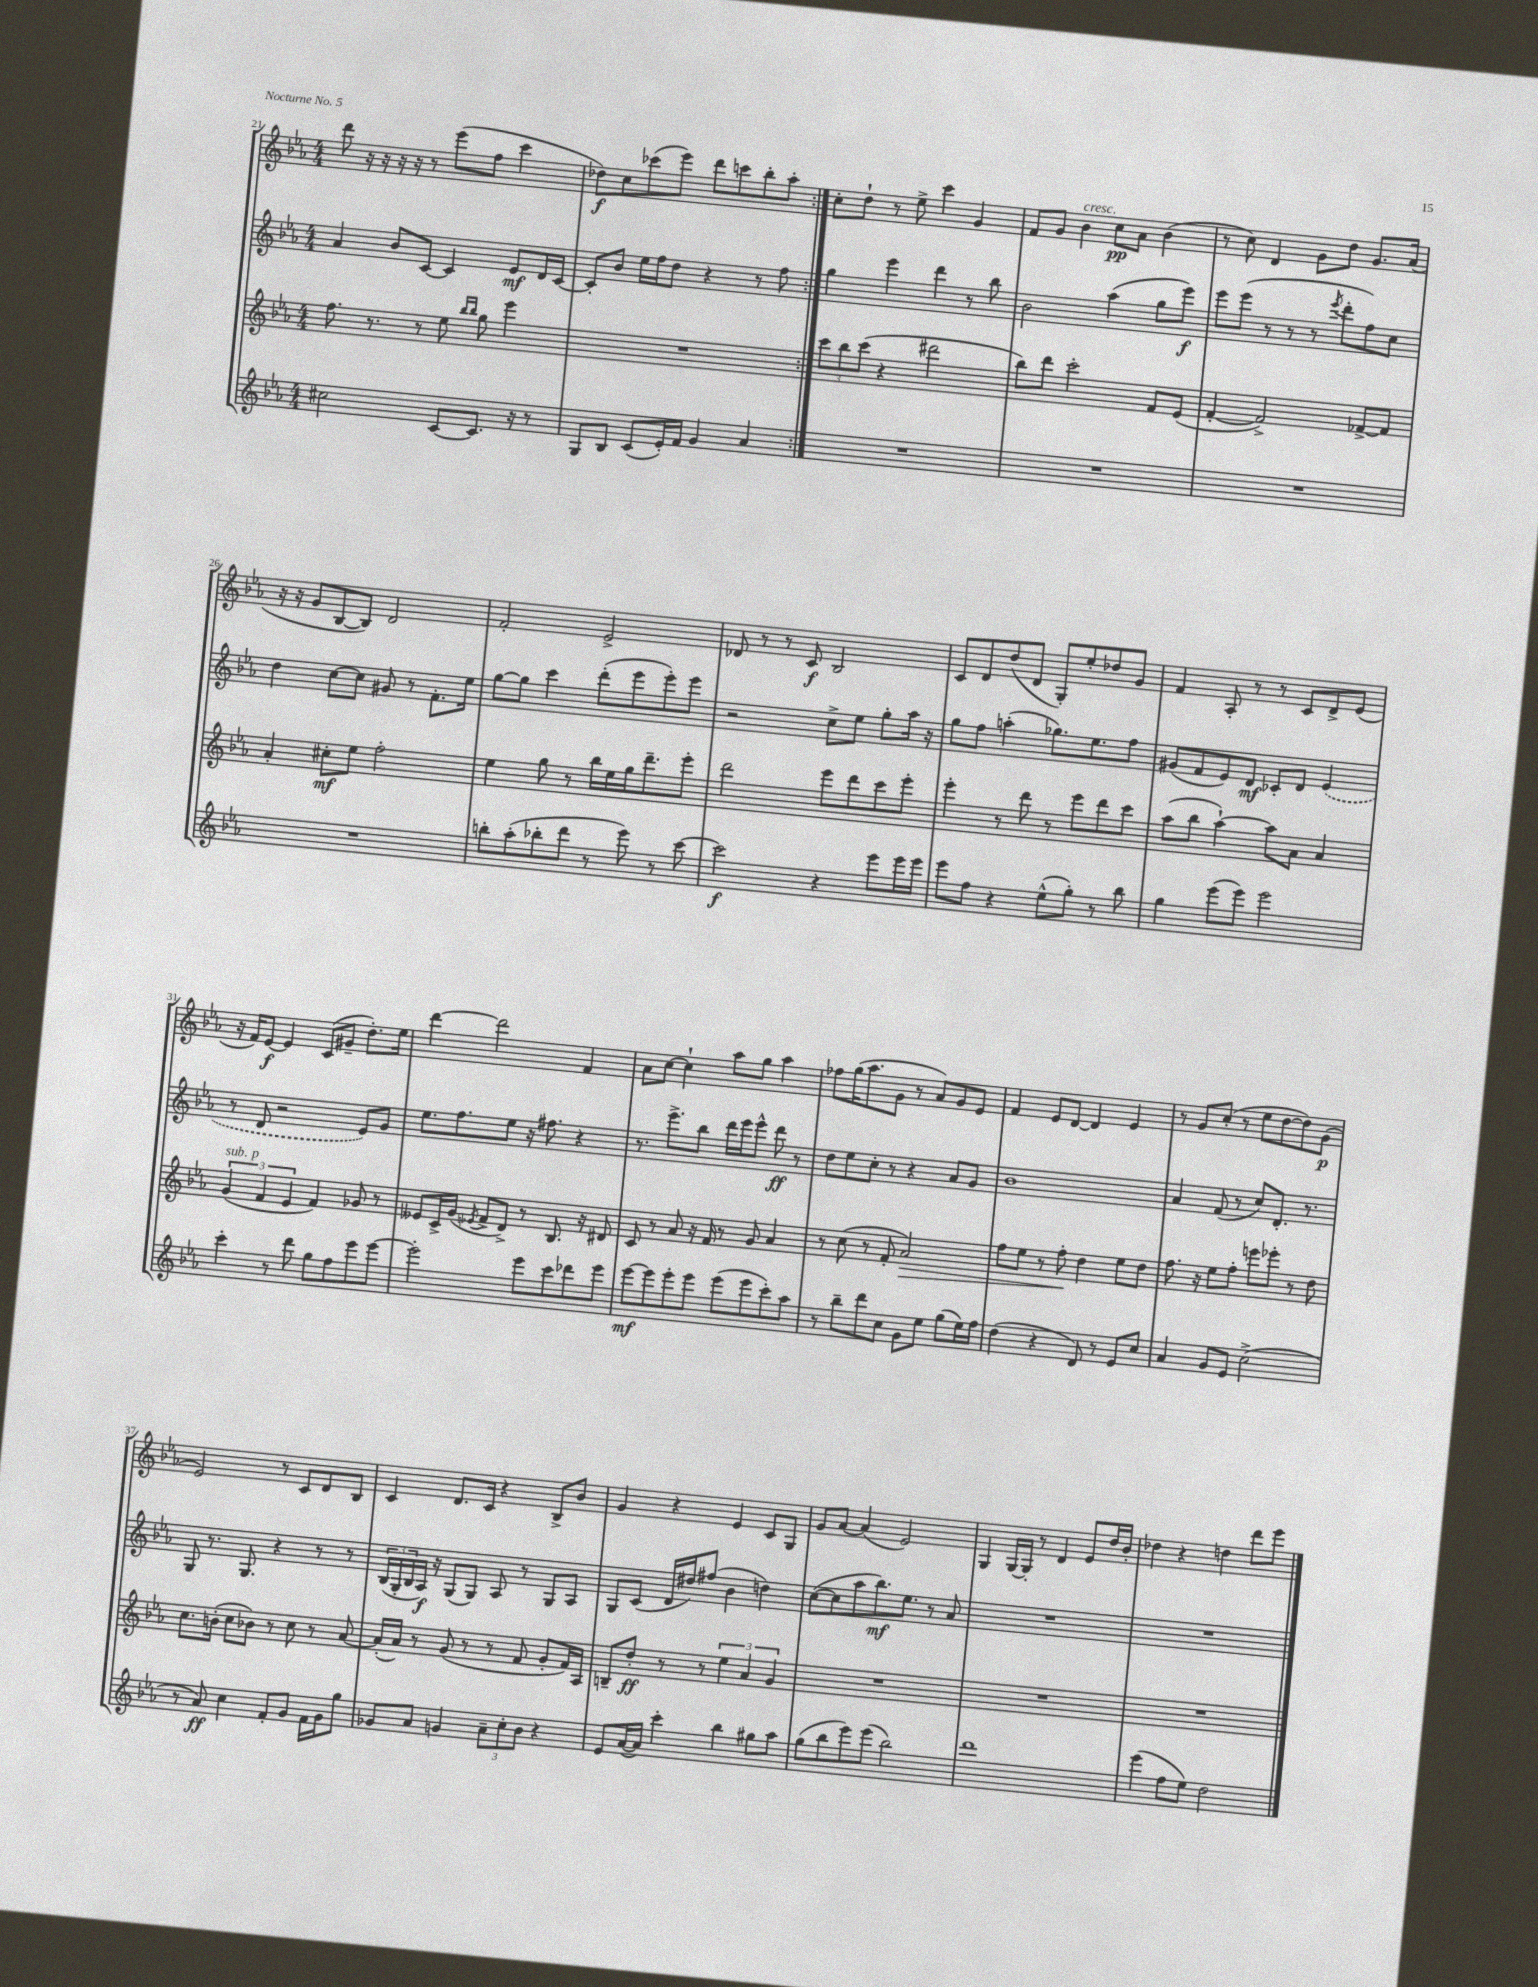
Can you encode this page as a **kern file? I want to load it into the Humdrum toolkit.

**kern	**dynam	**kern	**dynam	**kern	**dynam	**kern	**dynam
*part4	*part4	*part3	*part3	*part2	*part2	*part1	*part1
*staff4	*staff4	*staff3	*staff3	*staff2	*staff2	*staff1	*staff1
*clefG2	*	*clefG2	*	*clefG2	*	*clefG2	*
*k[b-e-a-]	*	*k[b-e-a-]	*	*k[b-e-a-]	*	*k[b-e-a-]	*
*M4/4	*	*M4/4	*	*M4/4	*	*M4/4	*
=21	=21	=21	=21	=21	=21	=21	=21
2cc#X\	.	8.ff\	.	4a-/	.	8ddd\	.
.	.	.	.	.	.	16r	.
.	.	8.r	.	.	.	16r	.
.	.	.	.	8b-/L	.	16r	.
.	.	.	.	.	.	16r	.
.	.	8r	.	[8c/J	.	8r	.
[8c/L	.	8ee-\	.	4c/]	.	(8eee-\L	.
.	.	16qqbb-/LL	.	.	.	.	.
.	.	16qqbb-/JJ	.	.	.	.	.
8.c/J]	.	8gg\	.	.	.	8ff\J	.
.	.	4eee-\	.	8e-/L	mf	4ccc\	.
16r	.	.	.	.	.	.	.
8r	.	.	.	16d/L	.	.	.
.	.	.	.	[16c/JJ	.	.	.
=22	=22	=22	=22	=22	=22	=22	=22
8G/L	.	1r	.	8c'/L]	.	8dd-X\L)	f
8B-/J	.	.	.	8b-/J	.	8cc\	.
(8c/L	.	.	.	16ee-\LL	.	(8ccc-X\	.
.	.	.	.	16ff\J	.	.	.
16e-'/L)	.	.	.	8dd\J	.	8eee-\J)	.
16f/JJ	.	.	.	.	.	.	.
4g/	.	.	.	4r	.	8ddd\L	.
.	.	.	.	.	.	8cccn\	.
4a-/	.	.	.	8r	.	8bb-'\	.
.	.	.	.	8ff\	.	8aa-'\J	.
=23:|!	=23:|!	=23:|!	=23:|!	=23:|!	=23:|!	=23:|!	=23:|!
1r	.	12ccc\L	.	4gg\	.	8cc'\L	.
.	.	12bb-\	.	.	.	.	.
.	.	.	.	.	.	8dd`\J	.
.	.	(12ccc\J	.	.	.	.	.
.	.	4r	.	4eee-\	.	8r	.
.	.	.	.	.	.	8ee-^\	.
.	.	2ddd#X\	.	4ddd\	.	4ccc\	.
.	.	.	.	8r	.	4g/	.
.	.	.	.	8bb-\	.	.	.
=24	=24	=24	=24	=24	=24	=24	=24
1r	.	8bb-\L)	.	2b-\	.	8f/L	.
.	.	8ddd\J	.	.	.	8g/J	.
!	!	!	!	!	!	!LO:TX:a:i:t=cresc.	!
.	.	2ccc'\	.	.	.	4b-\	.
.	.	.	.	(4aa-\	.	8cc\L	pp
.	.	.	.	.	.	8a-\J	.
.	.	8f/L	.	8gg\L	.	(4b-\	.
.	.	(8e-/J	.	8eee-\J)	f	.	.
=25	=25	=25	=25	=25	=25	=25	=25
1r	.	[4f'/	.	8eee-\L	.	8r	.
.	.	.	.	(8eee-\J	.	8cc\)	.
.	.	2f^/])	.	8r	.	4d/	.
.	.	.	.	8r	.	.	.
.	.	.	.	8r	.	8g\L	.
.	.	.	.	8qeee-/	.	.	.
.	.	.	.	8ddd'\L	.	8dd\J	.
.	.	[8f-X^/L	.	8ff\)	.	8.g/L	.
.	.	8f-/J]	.	8cc\J	.	.	.
.	.	.	.	.	.	(16a-/Jk	.
!!LO:LB:g=z
=26	=26	=26	=26	=26	=26	=26	=26
1r	.	4a-'/	.	4dd\	.	16r	.
.	.	.	.	.	.	16r	.
.	.	.	.	.	.	8g/L	.
.	.	8cc#X'\L	mf	[8cc\L	.	[8B-/	.
.	.	8ee-\J	.	8cc\J]	.	8B-/J])	.
.	.	2ff'\	.	8g#X/	.	2d/	.
.	.	.	.	8r	.	.	.
.	.	.	.	8.f'\L	.	.	.
.	.	.	.	16ee-\Jk	.	.	.
=27	=27	=27	=27	=27	=27	=27	=27
8bbn'\L	.	4ee-\	.	[8gg\L	.	2f'/	.
(8aa-'\	.	.	.	8gg\J]	.	.	.
8bb-X'\	.	8gg\	.	4ccc\	.	.	.
8ddd\J	.	8r	.	.	.	.	.
8r	.	16bb-\LL	.	(8ddd'\L	.	2e-^/	.
.	.	16ee-\	.	.	.	.	.
8eee-\)	.	16gg\J	.	8eee-\	.	.	.
.	.	8.ddd~\	.	.	.	.	.
8r	.	.	.	8eee-'\)	.	.	.
[8ccc\	.	8eee-'\J	.	8eee-\J	.	.	.
=28	=28	=28	=28	=28	=28	=28	=28
2ccc\]	f	2ddd\	.	2r	.	8d-X/	.
.	.	.	.	.	.	8r	.
.	.	.	.	.	.	8r	.
.	.	.	.	.	.	8c/	f
4r	.	8eee-\L	.	8cc^\L	.	2B-/	.
.	.	8ddd\	.	8ee-\J	.	.	.
8eee-\L	.	8ccc\	.	8gg'\L	.	.	.
16eee-\L	.	8eee-'\J	.	16aa-\Jk	.	.	.
16eee-\JJ	.	.	.	16r	.	.	.
=29	=29	=29	=29	=29	=29	=29	=29
8eee-\L	.	4eee-'\	.	8gg\L	.	8c/L	.
8ff\J	.	.	.	8ff\J	.	8d/	.
4r	.	8r	.	(4aan'\	.	(8dd/	.
.	.	8ddd\	.	.	.	8d/J	.
(8ee-^^\L	.	8r	.	8.gg-X\L)	.	8G'/L)	.
8gg'\J)	.	8eee-\L	.	.	.	8ee-'/	.
.	.	.	.	8.ee-\	.	.	.
8r	.	8ddd\	.	.	.	8dd-X/	.
8bb-\	.	8ccc\J	.	8ff\J	.	8g/J	.
=30	=30	=30	=30	=30	=30	=30	=30
4gg\	.	(8aa-\L	.	(8g#X/L	.	4f/	.
.	.	8bb-\J	.	8f/	.	.	.
(8eee-\L	.	[4aa-`\)	.	8e-/)	.	8A-'/	.
8eee-\J)	.	.	.	8d/J	mf	8r	.
2eee-\	.	8aa-\L]	.	8c-X'/L	.	8r	.
.	.	8a-\J	.	8d/J	.	8c/L	.
.	.	4a-/	.	(4e-/	.	8d^/	.
.	.	.	.	.	.	(8e-/J	.
!!LO:LB:g=z
=31	=31	=31	=31	=31	=31	=31	=31
!	!	!LO:TX:a:i:t=sub. p	!	!	!	!	!
4ccc'\	.	(6g/	.	8r	.	16r	.
.	.	.	.	.	.	16f/KL)	.
.	.	.	.	8d/	.	[8e-/J	f
.	.	6f/	.	.	.	.	.
8r	.	.	.	2r	.	4e-/]	.
.	.	6e-/	.	.	.	.	.
8ddd\	.	.	.	.	.	.	.
8gg\L	.	4f/)	.	.	.	(8c/L	.
8ff\	.	.	.	.	.	8g#X~/J	.
8eee-\	.	8g-X/	.	8e-/L)	.	8.dd'\L)	.
[8eee-\J	.	8r	.	8g/J	.	.	.
.	.	.	.	.	.	16ee-\Jk	.
=32	=32	=32	=32	=32	=32	=32	=32
2eee-'\]	.	8e--X/L	.	8.ee-\L	.	[4ddd\	.
.	.	16c^/L	.	.	.	.	.
.	.	(16g/JJ	.	8.ff\	.	.	.
.	.	8qe-X/	.	.	.	.	.
.	.	8f^/L	.	.	.	2ddd\]	.
.	.	8d^/J)	.	8ee-\J	.	.	.
8eee-\L	.	8r	.	16r	.	.	.
.	.	.	.	8.ff#X\	.	.	.
8ccc\	.	8.B-/	.	.	.	.	.
8ddd-X\	.	.	.	4r	.	4f/	.
.	.	16r	.	.	.	.	.
8eee-\J	.	8d#X/	.	.	.	.	.
=33	=33	=33	=33	=33	=33	=33	=33
[8eee-\L	mf	8c/	.	8.r	.	8a-\L	.
8eee-\]	.	8r	.	.	.	[8cc\J	.
.	.	.	.	8.eee-^\L	.	.	.
8eee-'\	.	8a-/	.	.	.	4cc`\]	.
8eee-\J	.	16r	.	8bb-\J	.	.	.
.	.	16f/	.	.	.	.	.
(8eee-\L	.	8r	.	16ddd\LL	.	8aa-\L	.
.	.	.	.	16eee-\J	.	.	.
8eee-\	.	8g/	.	8eee-^^\J	.	8gg\J	.
8ccc'\)	.	4a-/	.	8ddd\	ff	4aa-\	.
8aa-\J	.	.	.	8r	.	.	.
=34	=34	=34	=34	=34	=34	=34	=34
8r	.	8r	.	8dd\L	.	8ff-X\L	.
8bb-~\L	.	(8cc\	.	8ee-\	.	(16gg\K	.
.	.	.	.	.	.	8.aa-\	.
8ddd\	.	8r	.	8cc'\J	.	.	.
8cc\J	.	8f'/	.	8r	.	8g\J	.
!	!	!	!LO:HP:b	!	!	!	!
8g\L	.	2a-/)	>	4r	.	8r	.
8ee-\J	.	.	.	.	.	8a-/L)	.
(8gg\L	.	.	.	8a-/L	.	8g/	.
16ee-\L)	.	.	.	8g/J	.	8e-/J	.
16ff\JJ	.	.	.	.	.	.	.
=35	=35	=35	=35	=35	=35	=35	=35
(4dd\	.	8ff\L	.	1b-	.	4f/	.
.	.	8ee-\J	.	.	.	.	.
4r	.	8r	.	.	.	8e-/L	.
.	.	8ff'\	.	.	.	[8d/J	.
8d/)	.	4dd\	]	.	.	4d/]	.
8r	.	.	.	.	.	.	.
8e-/L	.	8ee-\L	.	.	.	4e-/	.
8cc/J	.	8dd\J	.	.	.	.	.
=36	=36	=36	=36	=36	=36	=36	=36
4a-/	.	8.ff\	.	4a-/	.	8r	.
.	.	.	.	.	.	8g/L	.
.	.	16r	.	.	.	.	.
8g/L	.	8ee-\L	.	(8f/	.	(8cc'/J	.
8e-/J	.	8ff'\J	.	8r	.	8r	.
(2cc^\	.	8eeen\L	.	8cc/L)	.	8ee-\L	.
.	.	8eee-X'\J	.	8.d'/J	.	[8dd\	.
.	.	8r	.	.	.	8dd\])	.
.	.	.	.	8.r	.	.	.
.	.	8dd\	.	.	.	(8g\J	p
!!LO:LB:g=z
=37	=37	=37	=37	=37	=37	=37	=37
8r	.	8.cc\L	.	8G/	.	2e-/)	.
8a-/)	ff	.	.	8.r	.	.	.
.	.	(16bn'\Jk	.	.	.	.	.
4cc\	.	8cc\L	.	.	.	.	.
.	.	.	.	8.G/	.	.	.
.	.	8b-X\J)	.	.	.	.	.
8f'/L	.	8r	.	4r	.	8r	.
8g/J	.	8cc\	.	.	.	8c/L	.
16f\LL	.	8r	.	8r	.	8d/	.
16g\J	.	.	.	.	.	.	.
8gg\J	.	[8a-/	.	8r	.	8B-/J	.
=38	=38	=38	=38	=38	=38	=38	=38
8g-X/L	.	(16a-'/LL]	.	(24B-/LL	.	4c/	.
.	.	.	.	24G'/	.	.	.
.	.	16a-/JJ)	.	.	.	.	.
.	.	.	.	24B-/	.	.	.
8a-/J	.	8r	.	16A-/JJ)	f	.	.
.	.	.	.	16r	.	.	.
4gn/	.	(8g/	.	(8G/L	.	8.d/L	.
.	.	8r	.	8G/J)	.	.	.
.	.	.	.	.	.	16c/Jk	.
12a-~\L	.	8r	.	8A-/	.	4r	.
12cc'\	.	.	.	.	.	.	.
.	.	8f/	.	8r	.	.	.
12b-\J	.	.	.	.	.	.	.
4r	.	8g'/L	.	8G/L	.	8B-^/L	.
.	.	16f/L)	.	8A-/J	.	8b-/J	.
.	.	16A-/JJ	.	.	.	.	.
=39	=39	=39	=39	=39	=39	=39	=39
8e-/L	.	8Bn~/L	.	8G/L	.	4g/	.
([16a-/L	.	8dd'/J	ff	(8c/J	.	.	.
16a-/JJ])	.	.	.	.	.	.	.
4ccc'\	.	8r	.	16d/LL	.	4r	.
.	.	.	.	16dd#X/J)	.	.	.
.	.	8r	.	(8ff#X/J	.	.	.
4bb-\	.	6ee-\	.	4b-\	.	4e-/	.
.	.	6a-/	.	.	.	.	.
8gg#X\L	.	.	.	4ddn\)	.	8c/L	.
.	.	6g/	.	.	.	.	.
8aa-\J	.	.	.	.	.	8G/J	.
=40	=40	=40	=40	=40	=40	=40	=40
(8gg\L	.	1r	.	([8cc\L	.	8g/L	.
8bb-\	.	.	.	8cc\]	.	[8a-/J	.
8eee-\)	.	.	.	8aa-\	.	(4a-/]	.
(8eee-\J	.	.	.	8.bb-\)	mf	.	.
2bb-\)	.	.	.	.	.	2e-/)	.
.	.	.	.	8.ee-\J	.	.	.
.	.	.	.	8r	.	.	.
.	.	.	.	8a-/	.	.	.
=41	=41	=41	=41	=41	=41	=41	=41
1ddd	.	1r	.	1r	.	4G/	.
.	.	.	.	.	.	[16G/LL	.
.	.	.	.	.	.	16G'/JJ]	.
.	.	.	.	.	.	8r	.
.	.	.	.	.	.	4d/	.
.	.	.	.	.	.	8e-/L	.
.	.	.	.	.	.	16dd/L	.
.	.	.	.	.	.	16b-'/JJ	.
=42	=42	=42	=42	=42	=42	=42	=42
(4eee-\	.	1r	.	1r	.	4dd-X\	.
8ff\L	.	.	.	.	.	4r	.
8ee-\J)	.	.	.	.	.	.	.
2dd\	.	.	.	.	.	4ddn\	.
.	.	.	.	.	.	8ddd\L	.
.	.	.	.	.	.	8eee-\J	.
==	==	==	==	==	==	==	==
*-	*-	*-	*-	*-	*-	*-	*-
